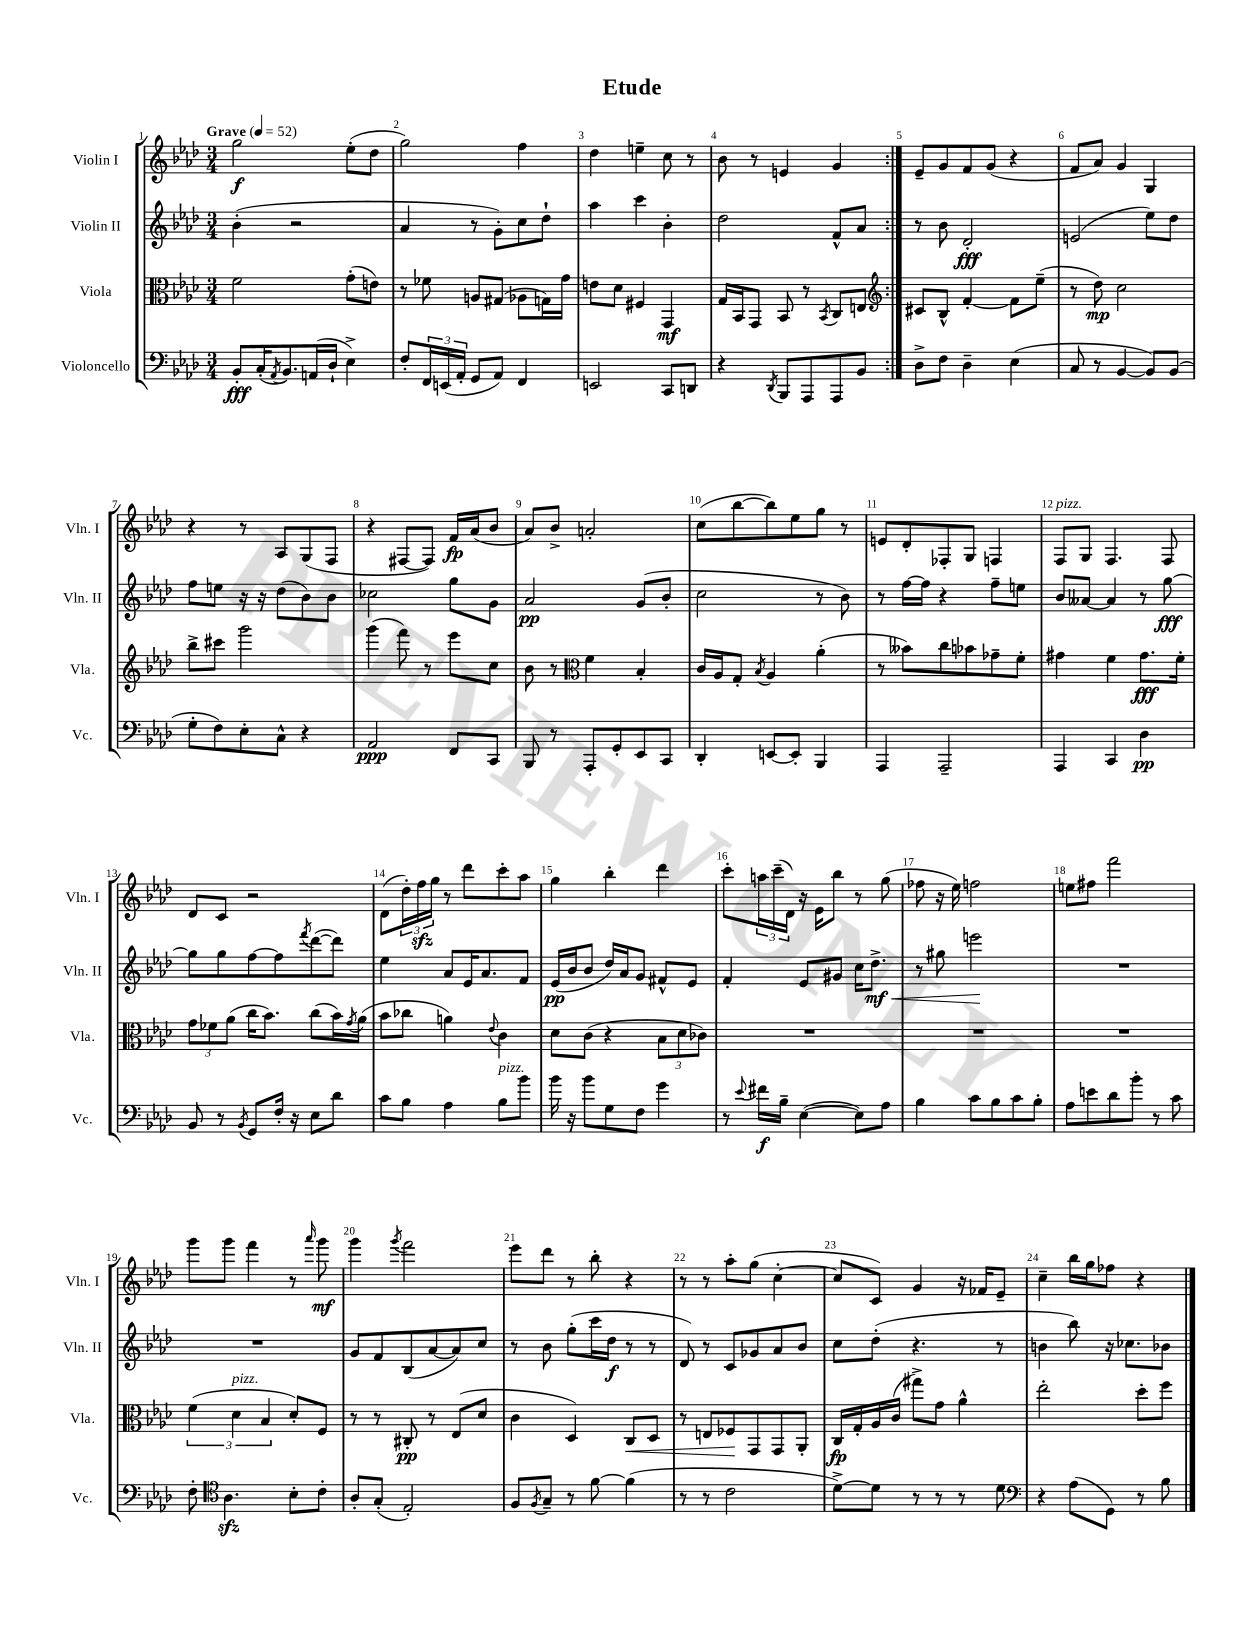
\header { title = "Etude" }
<<
\new StaffGroup <<
\new Staff = "s0" \with { instrumentName = "Violin I" shortInstrumentName = "Vln. I" } {
    \clef treble \key aes \major \numericTimeSignature \time 3/4 \tempo "Grave" 4 = 52
    \repeat volta 2 { g''2\f ees''8-.( des''8 |
    g''2) f''4 |
    des''4 e''4-- c''8 r8 |
    bes'8 r8 e'4 g'4 | }
    ees'8-- g'8 f'8 g'8( r4 |
    f'8 aes'8) g'4 g4 |
    r4 r8 aes8 g8( f8 |
    r4 fis8~ fis8) f'16\fp aes'16( bes'8 |
    aes'8) bes'8-> a'2-. |
    c''8( bes''8~ bes''8) ees''8 g''8 r8 |
    e'8 des'8-. fes8-. g8 f4 |
    f8^\markup { \italic "pizz." } g8 f4. f8 |
    des'8 c'8 r2 |
    des'8( \tuplet 3/2 { des''16-.) f''16\sfz g''16 } r8 des'''8 c'''8-. aes''8 |
    g''4 bes''4-. des'''4 |
    c'''8-. \tuplet 3/2 { a''16 c'''16--( des'16) } r16 ees'16 bes''8 r8 g''8( |
    fes''8 r16 ees''16) f''2 |
    e''8 fis''8 f'''2 |
    g'''8 g'''8 f'''4 r8 \grace { aes'''16 } g'''8\mf |
    g'''4 \acciaccatura { g'''8 } f'''2 |
    ees'''8 des'''8 r8 bes''8-. r4 |
    r8 r8 aes''8-. g''8( c''4~-. |
    c''8 c'8) g'4 r16 fes'16 ees'8-- |
    c''4-- bes''16 g''16 fes''8 r4 \bar "|." |
}
\new Staff = "s1" \with { instrumentName = "Violin II" shortInstrumentName = "Vln. II" } {
    \clef treble \key aes \major \numericTimeSignature \time 3/4
    \repeat volta 2 { bes'4-.( r2 |
    aes'4 r8 g'8-.) c''8 des''8-! |
    aes''4 c'''4 bes'4-. |
    des''2 f'8-^ aes'8 | }
    r8 bes'8 des'2-.\fff |
    e'2( ees''8) des''8 |
    f''8 e''8 r16 r16 des''8( bes'8) bes'8 |
    ces''2 g''8 g'8 |
    aes'2\pp g'8( bes'8-. |
    c''2 r8 bes'8) |
    r8 f''16~ f''16 r4 f''8-- e''8 |
    bes'8 aeses'8~ aeses'4 r8 g''8~\fff |
    g''8 g''8 f''8~ f''8 \acciaccatura { f'''8 } des'''8~( des'''8) |
    ees''4 aes'8 ees'16 aes'8. f'8 |
    ees'16\pp( bes'16 bes'8 des''16) aes'16 g'8 fis'8-^ ees'8 |
    f'4-. ees'8 gis'8 c''16 des''8.->\mf\< |
    r8 gis''8 e'''2\! |
    R2. |
    R2. |
    g'8 f'8 bes8( aes'8~ aes'8) c''8 |
    r8 bes'8 g''8-.( c'''16 des''16\f r8 r8 |
    des'8) r8 c'8 ges'8 aes'8 bes'8 |
    c''8 des''8-.( r4. r8 |
    b'4 bes''8) r16 ces''8. bes'8 \bar "|." |
}
\new Staff = "s2" \with { instrumentName = "Viola" shortInstrumentName = "Vla." } {
    \clef alto \key aes \major \numericTimeSignature \time 3/4
    \repeat volta 2 { f'2 g'8-.( e'8) |
    r8 fes'8 a8 gis8( aes8 g16) g'16 |
    e'8 des'8 fis4 g,4\mf |
    g16 bes,16 g,8 bes,8 r8 \acciaccatura { bes,8 } c8 e8 | }
    \clef treble cis'8 bes8-^ f'4~-. f'8 ees''8--( |
    r8 des''8\mp) c''2 |
    bes''8-> cis'''8 g'''2 |
    g'''4( f'''8) r8 ees'''8 c''8 |
    bes'8 r8 \clef alto f'4 bes4-. |
    c'16 aes16 g8-. \acciaccatura { bes8 } aes4 aes'4-.( |
    r8 beses'8) c''8 bes'8 ges'8-- f'8-. |
    gis'4 f'4 gis'8.\fff f'16-. |
    \tuplet 3/2 { g'8 fes'8 aes'8( } c''16 bes'8.) c''8( bes'16) \acciaccatura { g'8 } aes'16( |
    bes'8 ces''8 a'4) \appoggiatura { ees'8 } c'4 |
    des'8 c'8( r4 \tuplet 3/2 { bes8 des'8 ces'8) } |
    R2. |
    R2. |
    R2. |
    \tuplet 3/2 { f'4( des'4^\markup { \italic "pizz." } bes4 } des'8-.) f8 |
    r8 r8 cis8-.\pp r8 ees8( des'8 |
    c'4 des4) c8\< des8 |
    r8 e8 fes8\! g,8 g,8 aes,8-. |
    c16\fp g16-. aes16 c'16( gis''8->) g'8 aes'4-^ |
    ees''2-. des''8-. f''8 \bar "|." |
}
\new Staff = "s3" \with { instrumentName = "Violoncello" shortInstrumentName = "Vc." } {
    \clef bass \key aes \major \numericTimeSignature \time 3/4
    \repeat volta 2 { bes,8-.\fff c16-.( \acciaccatura { aes,8 } bes,8.) a,16( des16-! ees4->) |
    f8-. \tuplet 3/2 { f,16 e,16( aes,16-. } g,8 aes,8) f,4 |
    e,2 c,8 d,8 |
    r4 \acciaccatura { des,8 } bes,,8 aes,,8 aes,,8 bes,8 | }
    des8-> f8 des4-- ees4( |
    c8 r8 bes,4~ bes,8) bes,8( |
    g8-. f8) ees8-. c8-^ r4 |
    aes,2\ppp f,8 c,8 |
    bes,,8 r8 aes,,8-. g,8-. ees,8 c,8 |
    des,4-. e,8~ e,8-. bes,,4 |
    aes,,4 aes,,2-- |
    aes,,4 c,4 des4\pp |
    bes,8 r8 \acciaccatura { bes,8 } g,8 f16-. r16 ees8 des'8 |
    c'8 bes8 aes4 bes8^\markup { \italic "pizz." } bes'8 |
    bes'16 r16 bes'8 g8 f8 g'4 |
    r8 \appoggiatura { ees'8 } fis'16\f bes16-- ees4~( ees8) aes8 |
    bes4 c'8 bes8 c'8 bes8-. |
    aes8 e'8 des'8 bes'8-. r8 c'8 |
    f8-. \clef tenor aes4.\sfz bes8-. c'8-. |
    aes8-. g8-.( ees2-.) |
    f8 \acciaccatura { f8 } g8-- r8 f'8~ f'4( |
    r8 r8 c'2 |
    des'8~->) des'8 r8 r8 r8 des'8 |
    \clef bass r4 aes8( g,8) r8 bes8 \bar "|." |
}
>>
>>
\layout { \context { \Score \override BarNumber.break-visibility = ##(#f #t #t) barNumberVisibility = #all-bar-numbers-visible } }
